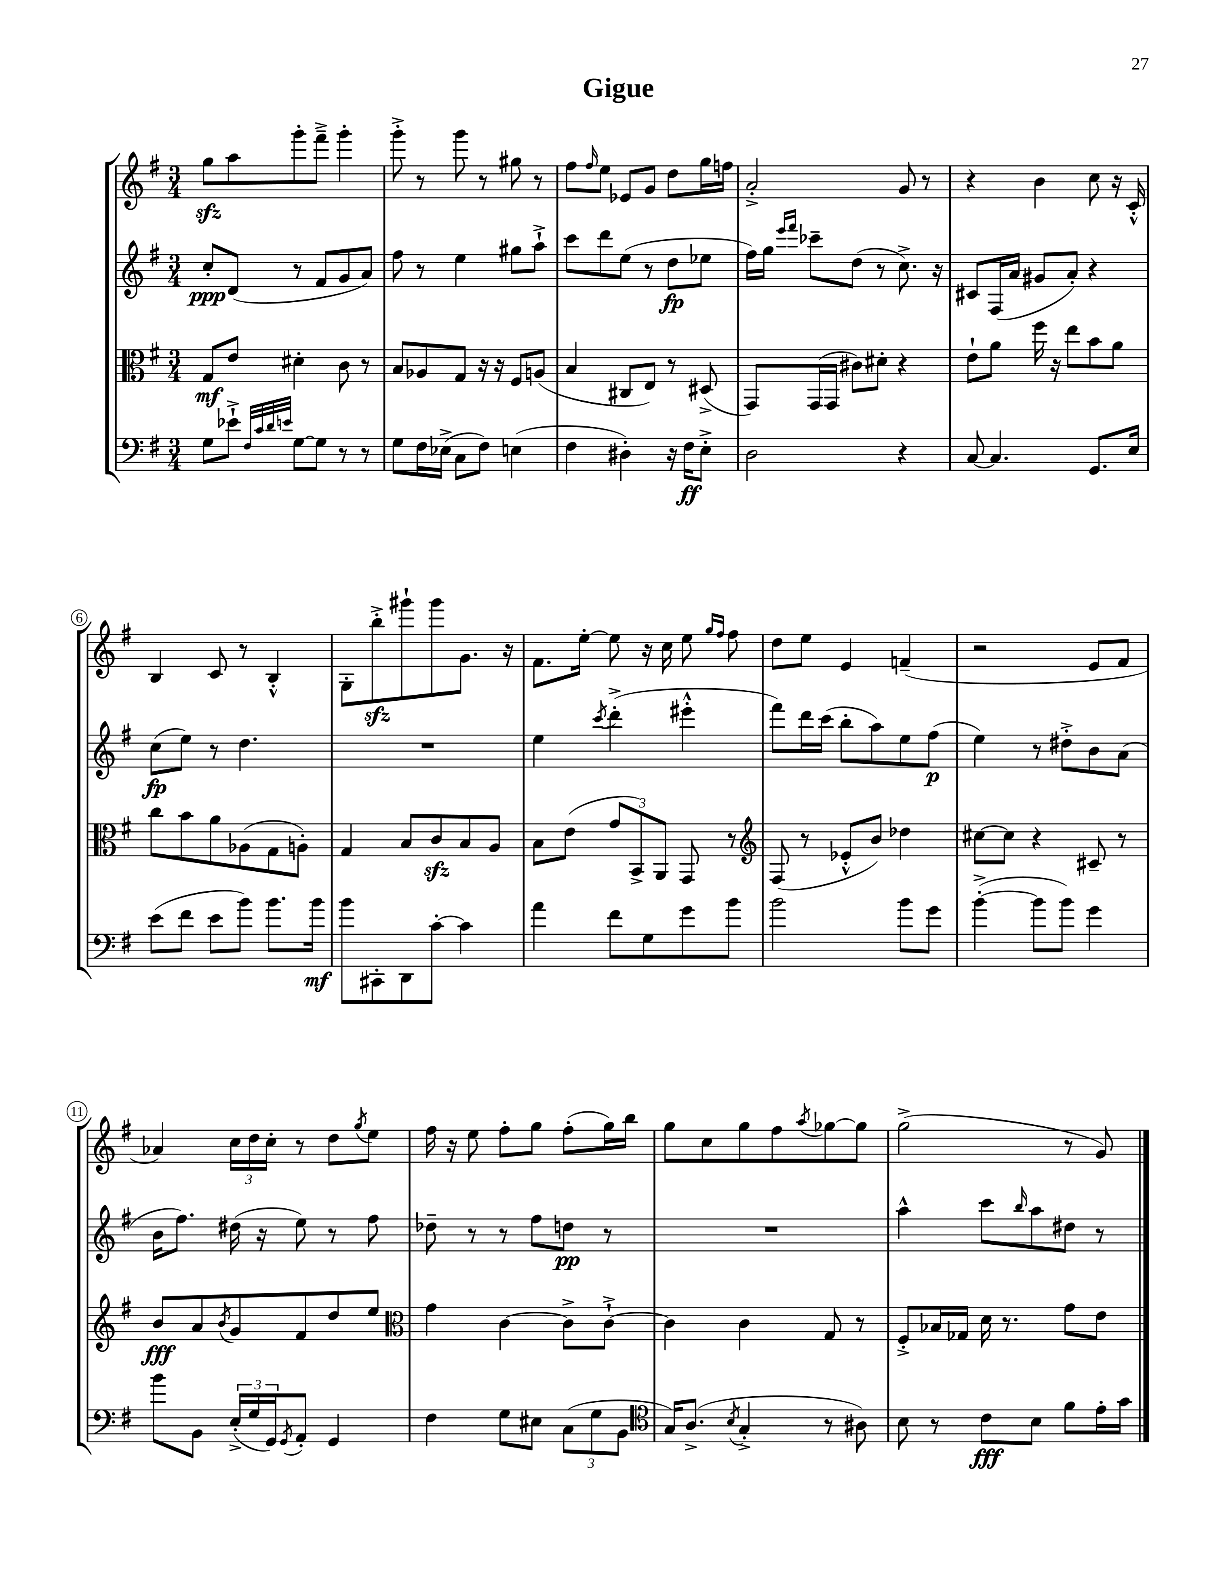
\header { title = "Gigue" }
<<
\new StaffGroup <<
\new Staff = "s0" {
    \clef treble \key g \major \numericTimeSignature \time 3/4
    g''8\sfz a''8 g'''8-. fis'''8---> g'''4-. |
    g'''8-.-> r8 g'''8 r8 gis''8 r8 |
    fis''8 \grace { fis''16 } e''8 ees'8 g'8 d''8 g''16 f''16 |
    a'2-.-> g'8 r8 |
    r4 b'4 c''8 r16 c'16-.-^ |
    b4 c'8 r8 b4-.-^ |
    g8-. b''8-.->\sfz gis'''8-! gis'''8 g'8. r16 |
    fis'8. e''16~-. e''8 r16 c''16 e''8 \grace { g''16 fis''16 } fis''8 |
    d''8 e''8 e'4 f'4--( |
    r2 e'8 fis'8 |
    aes'4) \tuplet 3/2 { c''16 d''16 c''16-. } r8 d''8 \acciaccatura { g''8 } e''8 |
    fis''16 r16 e''8 fis''8-. g''8 fis''8-.( g''16) b''16 |
    g''8 c''8 g''8 fis''8 \acciaccatura { a''8 } ges''8~ ges''8 |
    g''2->( r8 g'8) \bar "|." |
}
\new Staff = "s1" {
    \clef treble \key g \major \numericTimeSignature \time 3/4
    c''8-.\ppp d'8( r8 fis'8 g'8 a'8) |
    fis''8 r8 e''4 gis''8 a''8-!-> |
    c'''8 d'''8 e''8( r8 d''8\fp ees''8 |
    fis''16) g''16 \grace { e'''16 fis'''16 } ces'''8-- d''8( r8 c''8.->) r16 |
    cis'8 fis16( a'16 gis'8 a'8-.) r4 |
    c''8\fp( e''8) r8 d''4. |
    R2. |
    e''4 \acciaccatura { c'''8 } d'''4-.->( eis'''4-.-^ |
    fis'''8) d'''16 c'''16( b''8-. a''8) e''8 fis''8\p( |
    e''4) r8 dis''8-.-> b'8 a'8( |
    b'16 fis''8.) dis''16( r16 e''8) r8 fis''8 |
    des''8-- r8 r8 fis''8 d''8\pp r8 |
    R2. |
    a''4-^ c'''8 \grace { b''16 } a''8 dis''8 r8 \bar "|." |
}
\new Staff = "s2" {
    \clef alto \key g \major \numericTimeSignature \time 3/4
    g8\mf e'8 dis'4-. c'8 r8 |
    b8 aes8 g8 r16 r16 fis8 a8( |
    b4 cis8 e8) r8 dis8->( |
    g,8) g,16( g,16 cis'8) dis'8-. r4 |
    e'8-! a'8 fis''16 r16 e''8 b'8 a'8 |
    c''8 b'8 a'8 aes8( g8 a8-.) |
    g4 b8 c'8\sfz b8 a8 |
    b8 e'8( \tuplet 3/2 { g'8 b,8->) a,8 } g,8 r8 |
    \clef treble fis8( r8 ees'8-.-^ b'8) des''4 |
    cis''8~ cis''8 r4 cis'8-- r8 |
    b'8\fff a'8 \acciaccatura { b'8 } g'8 fis'8 d''8 e''8 |
    \clef alto g'4 c'4~ c'8-> c'8~-!-> |
    c'4 c'4 g8 r8 |
    fis8-.-> bes16 ges16 d'16 r8. g'8 e'8 \bar "|." |
}
\new Staff = "s3" {
    \clef bass \key g \major \numericTimeSignature \time 3/4
    g8 ees'8-!-> \grace { fis32 c'32 d'32 e'32 } g8~ g8 r8 r8 |
    g8 fis16 ees16->( c8 fis8) e4( |
    fis4 dis4-.) r16 fis16\ff e8-.-> |
    d2 r4 |
    c8~ c4. g,8. e16 |
    e'8( fis'8 e'8 b'8) b'8. b'16\mf |
    b'8 cis,8-. d,8 c'8~-. c'4 |
    a'4 fis'8 g8 g'8 b'8 |
    b'2 b'8 g'8 |
    b'4~-.->( b'8 b'8) g'4 |
    b'8 b,8 \tuplet 3/2 { e16-.->( g16 g,16) } \acciaccatura { g,8 } a,8-. g,4 |
    fis4 g8 eis8 \tuplet 3/2 { c8( g8 b,8 } |
    \clef tenor g16) a8.->( \acciaccatura { b8 } g4-.-> r8 ais8) |
    b8 r8 c'8\fff b8 fis'8 e'16-. g'16 \bar "|." |
}
>>
>>
\layout { \context { \Score \override BarNumber.stencil = #(make-stencil-circler 0.1 0.3 ly:text-interface::print) } }
